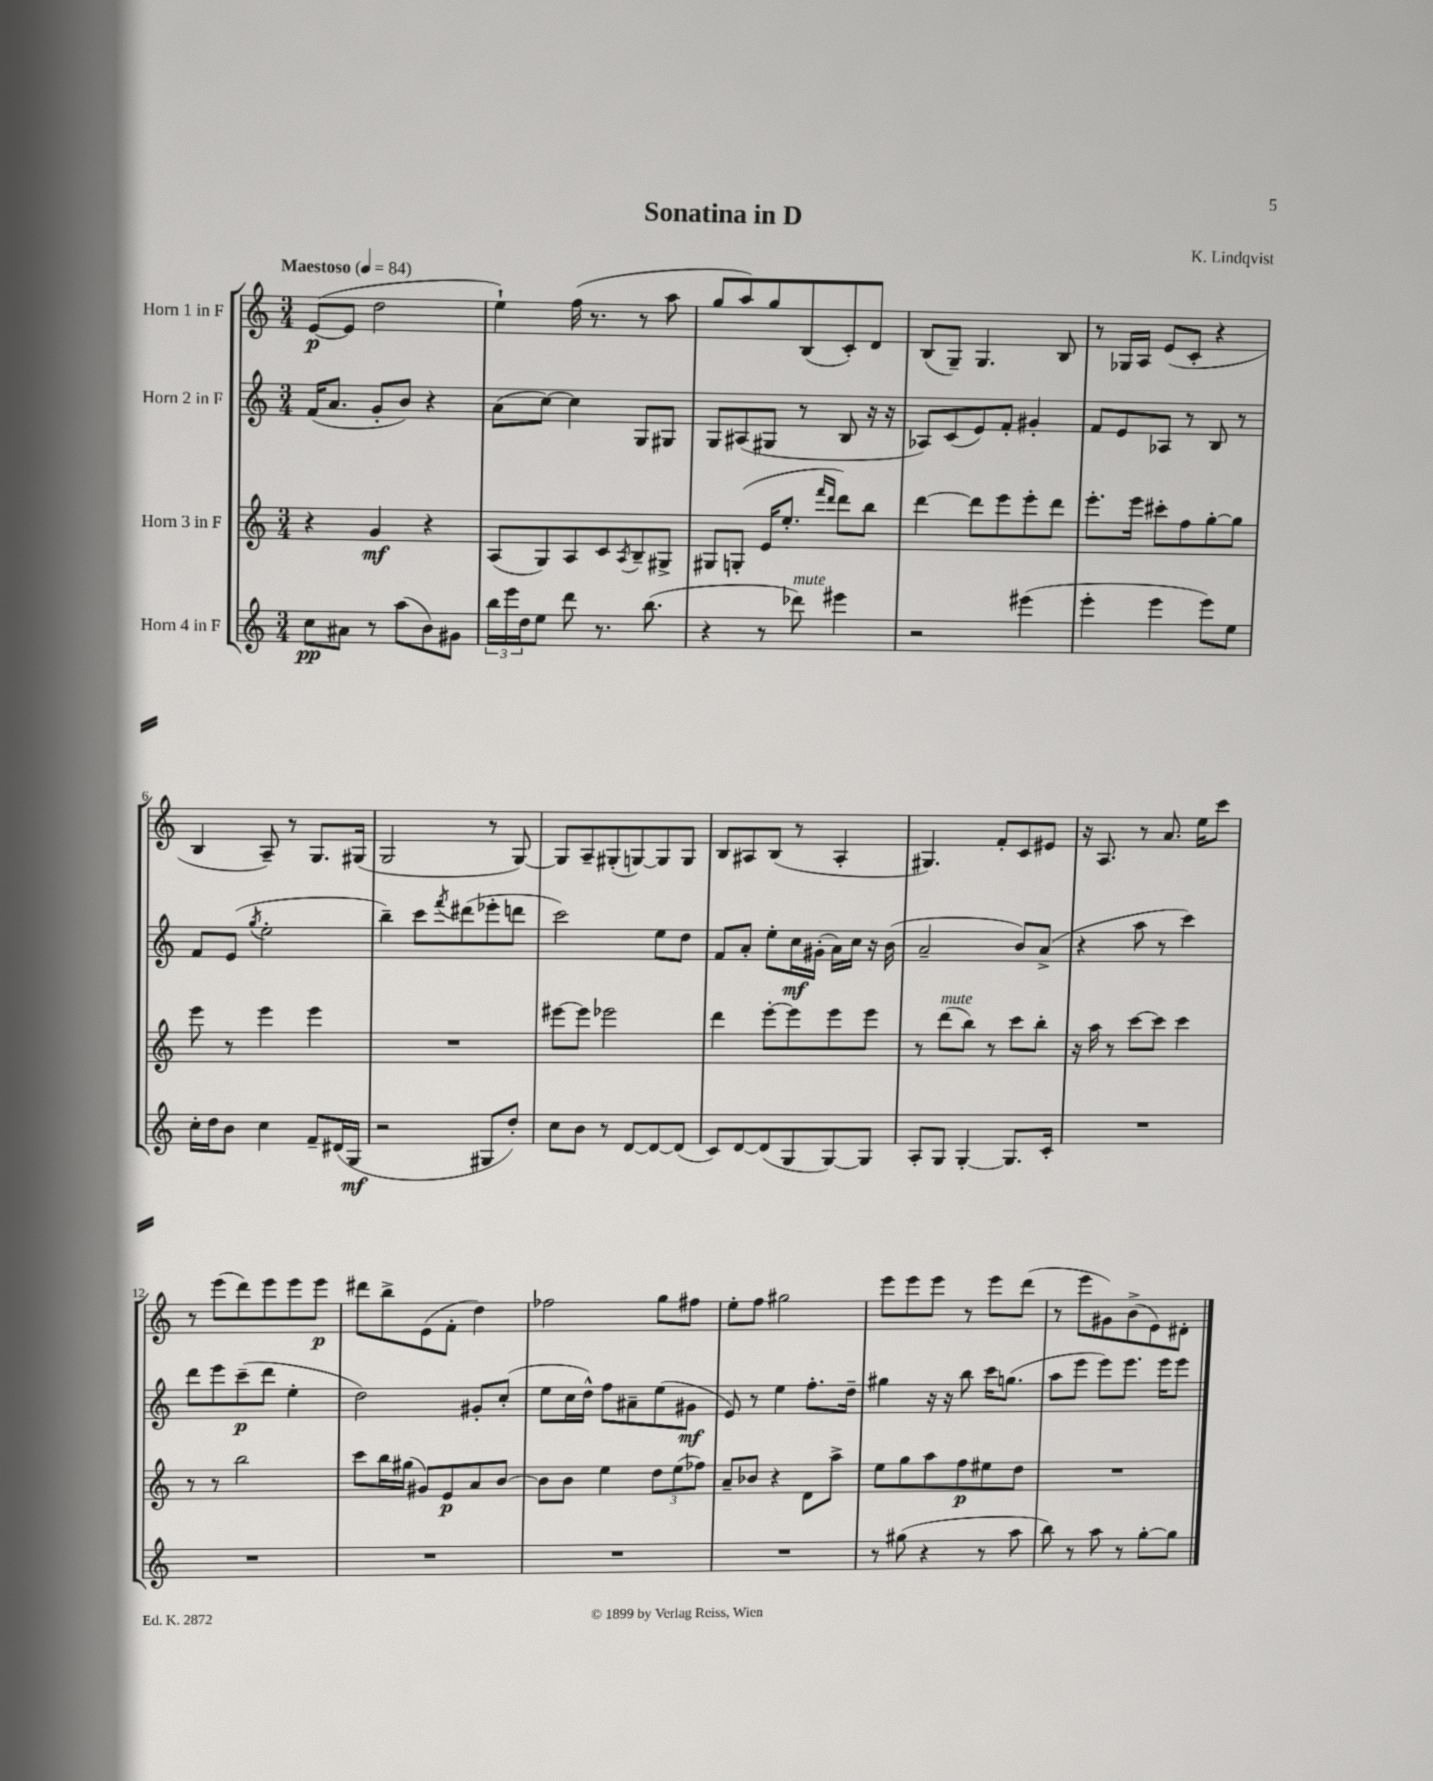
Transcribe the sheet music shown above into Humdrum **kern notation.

**kern	**kern	**kern	**kern
*staff4	*staff3	*staff2	*staff1
*clefG2	*clefG2	*clefG2	*clefG2
*k[]	*k[]	*k[]	*k[]
*M3/4	*M3/4	*M3/4	*M3/4
*MM84	*MM84	*MM84	*MM84
8cc\L	4r	(16f/LK	([8e/L
.	.	8.a/J	.
8a#\J	.	.	8e/]J
8r	4g/	8g'/L	2dd\
(8aa\L	.	8b/J)	.
8b\)	4r	4r	.
8g#\J	.	.	.
=	=	=	=
24bb\LL	(8A/L	(8a\L	4ee`\)
24eee\	.	.	.
24dd\J	.	.	.
8ee\J	8G/)	[8cc\J)	.
8ddd\	8A/	4cc\]	(16ff\
.	.	.	8.r
8.r	8c/	.	.
.	8qA/	.	.
.	8B~/	8G/L	8r
(8.bb\	.	.	.
.	8G#^/J	8G#/J	8aa\
=	=	=	=
4r	8G#/L	8G/L	8gg/L
.	(8G'/J	(8A#/	8aa/)
8r	16e/LK	8G#/J	8gg/
.	8.ee'/J	.	.
8ddd-\)	.	8r	(8B/
.	16qqfff/LL	.	.
.	16qqddd/JJ	.	.
4eee#\	8ddd\L)	8B/	8c'/)
.	8bb\J	16r	8d/J
.	.	16r	.
=	=	=	=
2r	[4ddd\	8A-/L)	(8B/L
.	.	(8c/	8G~/J)
.	8ddd\]L	8e/)	4.G/
.	8eee\	8f'/J	.
(4eee#\	8eee'\	4g#'/	.
.	8ddd\J	.	8B/
=	=	=	=
4eee'\	8.eee'\L	8f/L	8r
.	.	8e/	16G-/LL
.	16eee\Jk	.	16A/JJ
4eee\	8ccc#'\L	8A-/J	(8e/L
.	8ff\	8r	8c'/J
8eee\L)	[8gg'\	8B/	4r
8ee\J	8gg\]J	8r	.
=	=	=	=
16cc'\LL	8eee\	8f/L	4B/
16dd\J	.	.	.
8b\J	8r	(8e/J	.
.	.	8qgg/	.
4cc\	4eee\	2ee'\	8A~/)
.	.	.	8r
8f~/L	4eee\	.	8.G/L
(16d#/L	.	.	.
16G/JJ	.	.	(16G#/Jk
=	=	=	=
2r	2.r	4bb~\)	2G/
.	.	8ccc\L	.
.	.	8qfff/	.
.	.	(8ddd#\	.
8G#/L	.	8eee-'\	8r
8dd'/J)	.	8ddd\J	[8G/)
=	=	=	=
8cc\L	[8eee#\L	2ccc\)	8G/]L
8b\J	8eee#\]J	.	8A~/
8r	2eee-\	.	(8G#'/
[8d/L	.	.	[8G/)
8d/_	.	8ee\L	8G/]
(8d/]J	.	8dd\J	8G/J
=	=	=	=
8c/L)	4ddd\	8f/L	8B/L
[8d/	.	8a'/J	8A#/
(8d/]	[8eee'\L	8ee'\L	(8B/J
8G/	8eee\]	16cc\L	8r
.	.	(16g#'\JJ	.
[8G/)	8eee\	16a\LL)	4A#'/
.	.	16cc\JJ	.
8G/]J	8eee\J	16r	.
.	.	(16b\	.
=	=	=	=
8A'/L	8r	2a~/	4.G#/)
8G/J	(8ddd\L	.	.
[4G'/	8bb\J)	.	.
.	8r	.	8f'/L
8.G/]L	8ccc\L	8b/L)	8c/
.	8bb'\J	(8a^/J	8e#/J
16c'/Jk	.	.	.
=	=	=	=
2.r	16r	4r	16r
.	16aa\	.	8.A/
.	8r	.	.
.	[8ccc\L	8aa\	8r
.	8ccc\]J	8r	8.a/
.	4ccc\	4ccc\)	.
.	.	.	16ee\LK
.	.	.	8ccc\J
=	=	=	=
2.r	8r	8ddd\L	8r
.	8r	8eee\	(8eee\L
.	2bb\	(8ccc~\	8ddd\)
.	.	8ddd\J	8eee\
.	.	4ee'\	8eee\
.	.	.	8eee\J
=	=	=	=
2.r	8ccc\L	2dd\)	8ddd#\L
.	16bb\L	.	8bb^\
.	(16gg#\JJ	.	.
.	8g#/L)	.	(8e\
.	8e/	.	8f'\J
.	8a/	8g#'/L	4dd\)
.	[8b/J	(8cc'/J	.
=	=	=	=
2.r	8b\]L	8ee\L	2ff-\
.	8b\J	16cc\L	.
.	.	16dd^^\JJ)	.
.	4ee\	8ff\L	.
.	.	8a#~\	.
.	12dd\L	(8ee\	8gg\L
.	(12ee\	.	.
.	.	8g#\J	8ff#\J
.	12ff-\J)	.	.
=	=	=	=
2.r	8a~/L	8e/)	8ee'\L
.	8b-/J	8r	8ff\J
.	4r	4ee\	2gg#\
.	8d\L	8.ff'\L	.
.	8aa^\J	.	.
.	.	16dd~\Jk	.
=	=	=	=
8r	8ee\L	4gg#\	8eee\L
(8gg#\	8gg\	.	8eee\
4r	8aa\	16r	8eee\J
.	.	16r	.
.	8ff\	8bb\	8r
8r	8ee#\	16ccc\LK	8eee\L
.	.	(8.gg\J	.
8aa\	8dd\J	.	(8ddd\J
=	=	=	=
8bb\)	2.r	8aa\L	8r
8r	.	8eee\J	8eee\L
8aa\	.	8eee\L)	8g#\)
8r	.	8.eee\J	(8b^\
[8gg'\L	.	.	8e\)
.	.	16eee\LK	.
8gg\]J	.	8eee\J	8d#'\J
==	==	==	==
*-	*-	*-	*-
